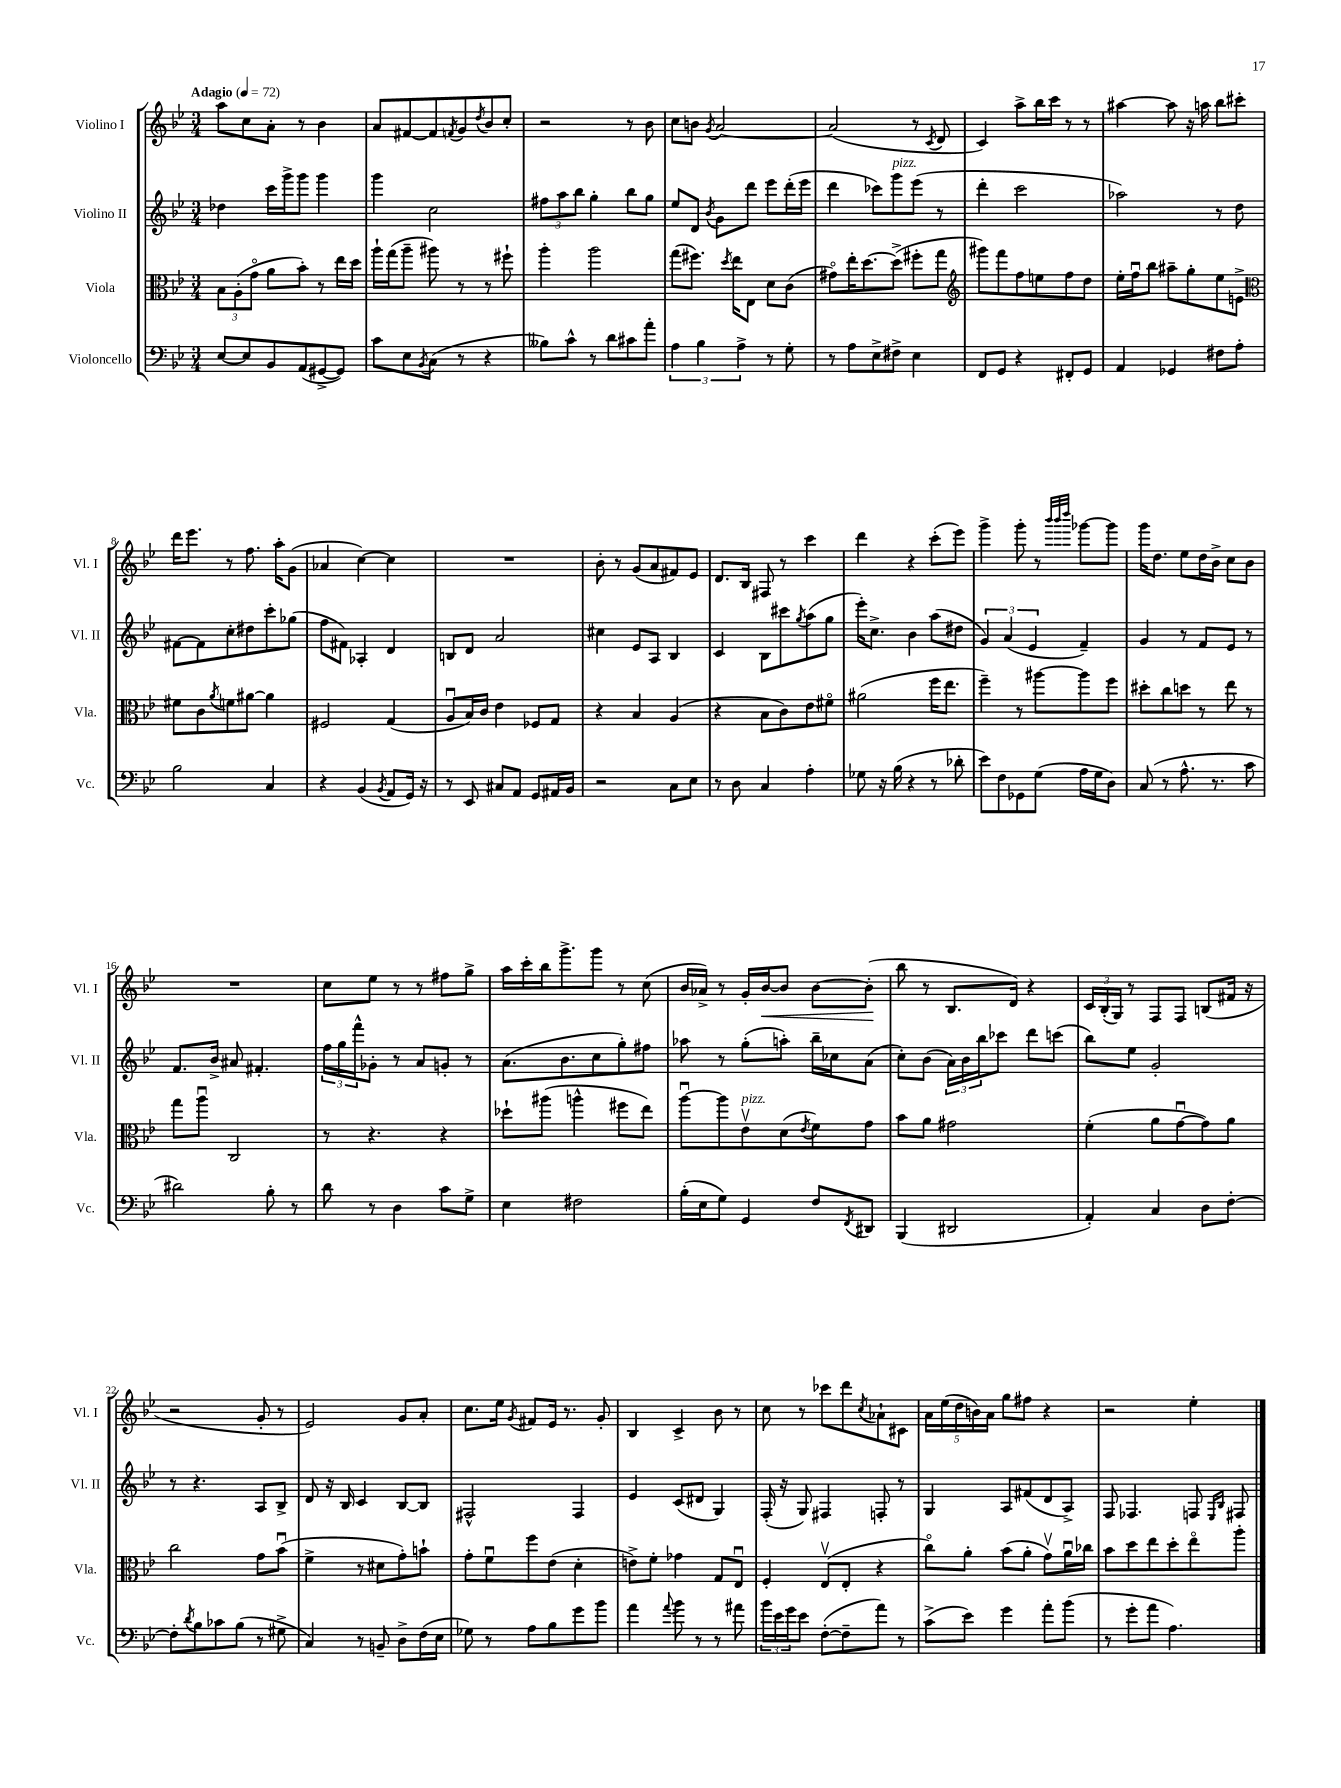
<<
\new StaffGroup <<
\new Staff = "s0" \with { instrumentName = "Violino I" shortInstrumentName = "Vl. I" } {
    \clef treble \key bes \major \numericTimeSignature \time 3/4 \tempo "Adagio" 4 = 72
    a''8 c''8 a'8-. r8 bes'4 |
    a'8 fis'8~ fis'8 \acciaccatura { f'8 } g'8 \acciaccatura { d''8 } bes'8 c''8-. |
    r2 r8 bes'8 |
    c''8 b'8 \acciaccatura { g'8 } a'2~ |
    a'2( r8 \acciaccatura { c'8 } d'8 |
    c'4) a''8-> bes''16 c'''16 r8 r8 |
    ais''4~ ais''8 r16 a''16 bes''8 cis'''8-. |
    d'''16 ees'''8. r8 f''8. a''16-. g'8( |
    aes'4 c''4~) c''4 |
    R2. |
    bes'8-. r8 g'8( a'8 fis'8) ees'8 |
    d'8. bes16 fis8 r8 c'''4 |
    d'''4 r4 c'''8-.( ees'''8) |
    g'''4-> g'''8-. r8 \grace { bes'''32 bes'''32 d''''32 } ges'''8~ ges'''8 |
    g'''16 d''8. ees''8 d''16 bes'16-> c''8 bes'8 |
    R2. |
    c''8 ees''8 r8 r8 fis''8 g''8-> |
    a''16 c'''16-. bes''16 g'''8.-> g'''8 r8 c''8( |
    bes'16 aes'16->) r8 g'16-. bes'16~\< bes'8 bes'8~ bes'8-.\!( |
    bes''8 r8 bes8. d'16) r4 |
    \tuplet 3/2 { c'16 bes16-.( g16) } r8 f8 f8 b8( fis'16 r16 |
    r2 g'8-. r8 |
    ees'2) g'8 a'8-. |
    c''8. ees''16 \acciaccatura { g'8 } fis'8 ees'16 r8. g'8-. |
    bes4 c'4-> bes'8 r8 |
    c''8 r8 ces'''8 d'''8 \acciaccatura { c''8 } aes'8-! cis'8 |
    \tuplet 5/4 { a'16 ees''16( d''16 b'16) a'16 } g''8 fis''8 r4 |
    r2 ees''4-. \bar "|." |
}
\new Staff = "s1" \with { instrumentName = "Violino II" shortInstrumentName = "Vl. II" } {
    \clef treble \key bes \major \numericTimeSignature \time 3/4
    des''4 c'''16 g'''16-> g'''8 g'''4 |
    g'''4 c''2 |
    \tuplet 3/2 { fis''8 a''8 bes''8 } g''4-. bes''8 g''8 |
    ees''8 d'8 \acciaccatura { bes'8 } g'8 d'''8 ees'''8 d'''16-.( ees'''16 |
    d'''4 ces'''8) g'''8^\markup { \italic "pizz." } ees'''8( r8 |
    d'''4-. c'''2 |
    aes''2) r8 d''8 |
    fis'8~ fis'8 c''8-. dis''8 c'''8-. ges''8( |
    f''8 fis'8) aes4-. d'4 |
    b8 d'8 a'2 |
    cis''4 ees'8 a8 bes4 |
    c'4 bes8 cis'''8 \acciaccatura { g''8 } a''8( g''8 |
    ees'''16-.) c''8.-> bes'4 a''8( dis''8 |
    \tuplet 3/2 { g'4) a'4( ees'4 } f'4--) |
    g'4 r8 f'8 ees'8 r8 |
    f'8. bes'16-> ais'8 fis'4.-. |
    \tuplet 3/2 { f''16 g''16 f'''16-^ } ges'8-. r8 a'8 g'8-. r8 |
    a'8.( bes'8. c''8 g''8-.) fis''8 |
    aes''8 r8 g''8-.( a''8-.) bes''16-- ces''16 a'8( |
    c''8-.) bes'8( \tuplet 3/2 { a'16) bes'16 bes''16 } ces'''8 d'''8 c'''8( |
    bes''8) ees''8 g'2-. |
    r8 r4. a8 bes8-> |
    d'8 r16 bes16 c'4 bes8~ bes8 |
    fis2-^ fis4 |
    ees'4 c'8( dis'8 g4) |
    f16-.( r16 g8) fis4 f8-. r8 |
    g4 a8 fis'8( d'8 a8->) |
    f8 fes4. f8 \grace { ees16 bes16 } fis8 \bar "|." |
}
\new Staff = "s2" \with { instrumentName = "Viola" shortInstrumentName = "Vla." } {
    \clef alto \key bes \major \numericTimeSignature \time 3/4
    \tuplet 3/2 { bes8 a8-.( g'8\flageolet } a'8 bes'8-.) r8 ees''16 d''16 |
    a''16-! g''16( a''8-- ais''8) r8 r8 fis''8-! |
    a''4-. a''2 |
    g''8( fis''8.) \acciaccatura { d''8 } ees''16 ees8 d'8 c'8( |
    gis'8\flageolet) ees''16-. d''8.~ d''8->( fis''8-. g''8 |
    \clef treble gis'''8) f'''8 f''8 e''8 f''8 d''8 |
    ees''16-. f''16\downbow bes''8 ais''8-- g''8-. ees''8 e'8-> |
    \clef alto fis'8 c'8 \acciaccatura { a'8 } f'8 ais'8~ ais'4 |
    fis2 g4( |
    a8\downbow bes16) c'16 ees'4 fes8 g8 |
    r4 bes4 a4( |
    r4 bes8 c'8) ees'8 fis'8\flageolet |
    ais'2( f''16 ees''8. |
    f''4--) r8 ais''8~ ais''8 f''8 |
    dis''8-. c''8 d''8 r8 ees''8 r8 |
    g''8 a''8\downbow c2 |
    r8 r4. r4 |
    des''8-! ais''8( a''4-^ fis''8 ees''8) |
    a''8~\downbow a''8 ees'8\upbow^\markup { \italic "pizz." } d'8( \acciaccatura { ees'8 } f'8) g'8 |
    bes'8 a'8 gis'2 |
    f'4-.( a'8 g'8~\downbow g'8) a'8 |
    c''2 g'8 bes'8\downbow( |
    f'4-> r8 dis'8 g'8-.) b'8-! |
    g'8-. f'8\downbow f''8 ees'8( d'4-. |
    e'8->) f'8-. ges'4 g8 ees8\downbow |
    f4-. ees8\upbow( ees8-. r4 |
    c''8\flageolet) a'8-. bes'8( a'8-. g'8\upbow) a'16\downbow ces''16 |
    bes'8 d''8 ees''8 d''8-. ees''8\flageolet a''8-. \bar "|." |
}
\new Staff = "s3" \with { instrumentName = "Violoncello" shortInstrumentName = "Vc." } {
    \clef bass \key bes \major \numericTimeSignature \time 3/4
    ees8~ ees8 bes,8 a,8( gis,8~-> gis,8) |
    c'8 ees8 \acciaccatura { bes,8 } c8( r8 r4 |
    beses8) c'8-^ r8 d'8 cis'8 a'8-. |
    \tuplet 3/2 { a4 bes4 a4-> } r8 g8-. |
    r8 a8 ees8-> fis8-> ees4 |
    f,8 g,8 r4 fis,8-. g,8 |
    a,4 ges,4 fis8 a8-. |
    bes2 c4 |
    r4 bes,4( \acciaccatura { bes,8 } a,8 g,16) r16 |
    r8 ees,8 cis8 a,8 g,8 ais,16 bes,16 |
    r2 c8 ees8 |
    r8 d8 c4 a4-. |
    ges8 r16 bes16( r4 r8 des'8-. |
    ees'8) f8 ges,8 g8( a16 g16 d8) |
    c8( r8 a8.-^ r8. c'8 |
    dis'2) bes8-. r8 |
    d'8 r8 d4 c'8 g8-> |
    ees4 fis2 |
    bes16-.( ees16 g8) g,4 f8 \acciaccatura { f,8 } dis,8 |
    bes,,4( dis,2 |
    a,4-.) c4 d8 f8~-. |
    f8-. \acciaccatura { d'8 } bes8 ces'8 bes8( r8 gis8-> |
    c4) r8 b,8-- d8-> f16( ees16 |
    ges8) r8 a8 bes8 g'8 bes'8 |
    a'4 \appoggiatura { a'8 } bes'8 r8 r8 ais'8 |
    \tuplet 3/2 { bes'16 ees'16 g'16 } ees'8 f8~-.( f8-- a'8) r8 |
    c'8->( ees'8) g'4 a'8-. bes'8( |
    r8 g'8-. a'8 a4.) \bar "|." |
}
>>
>>
